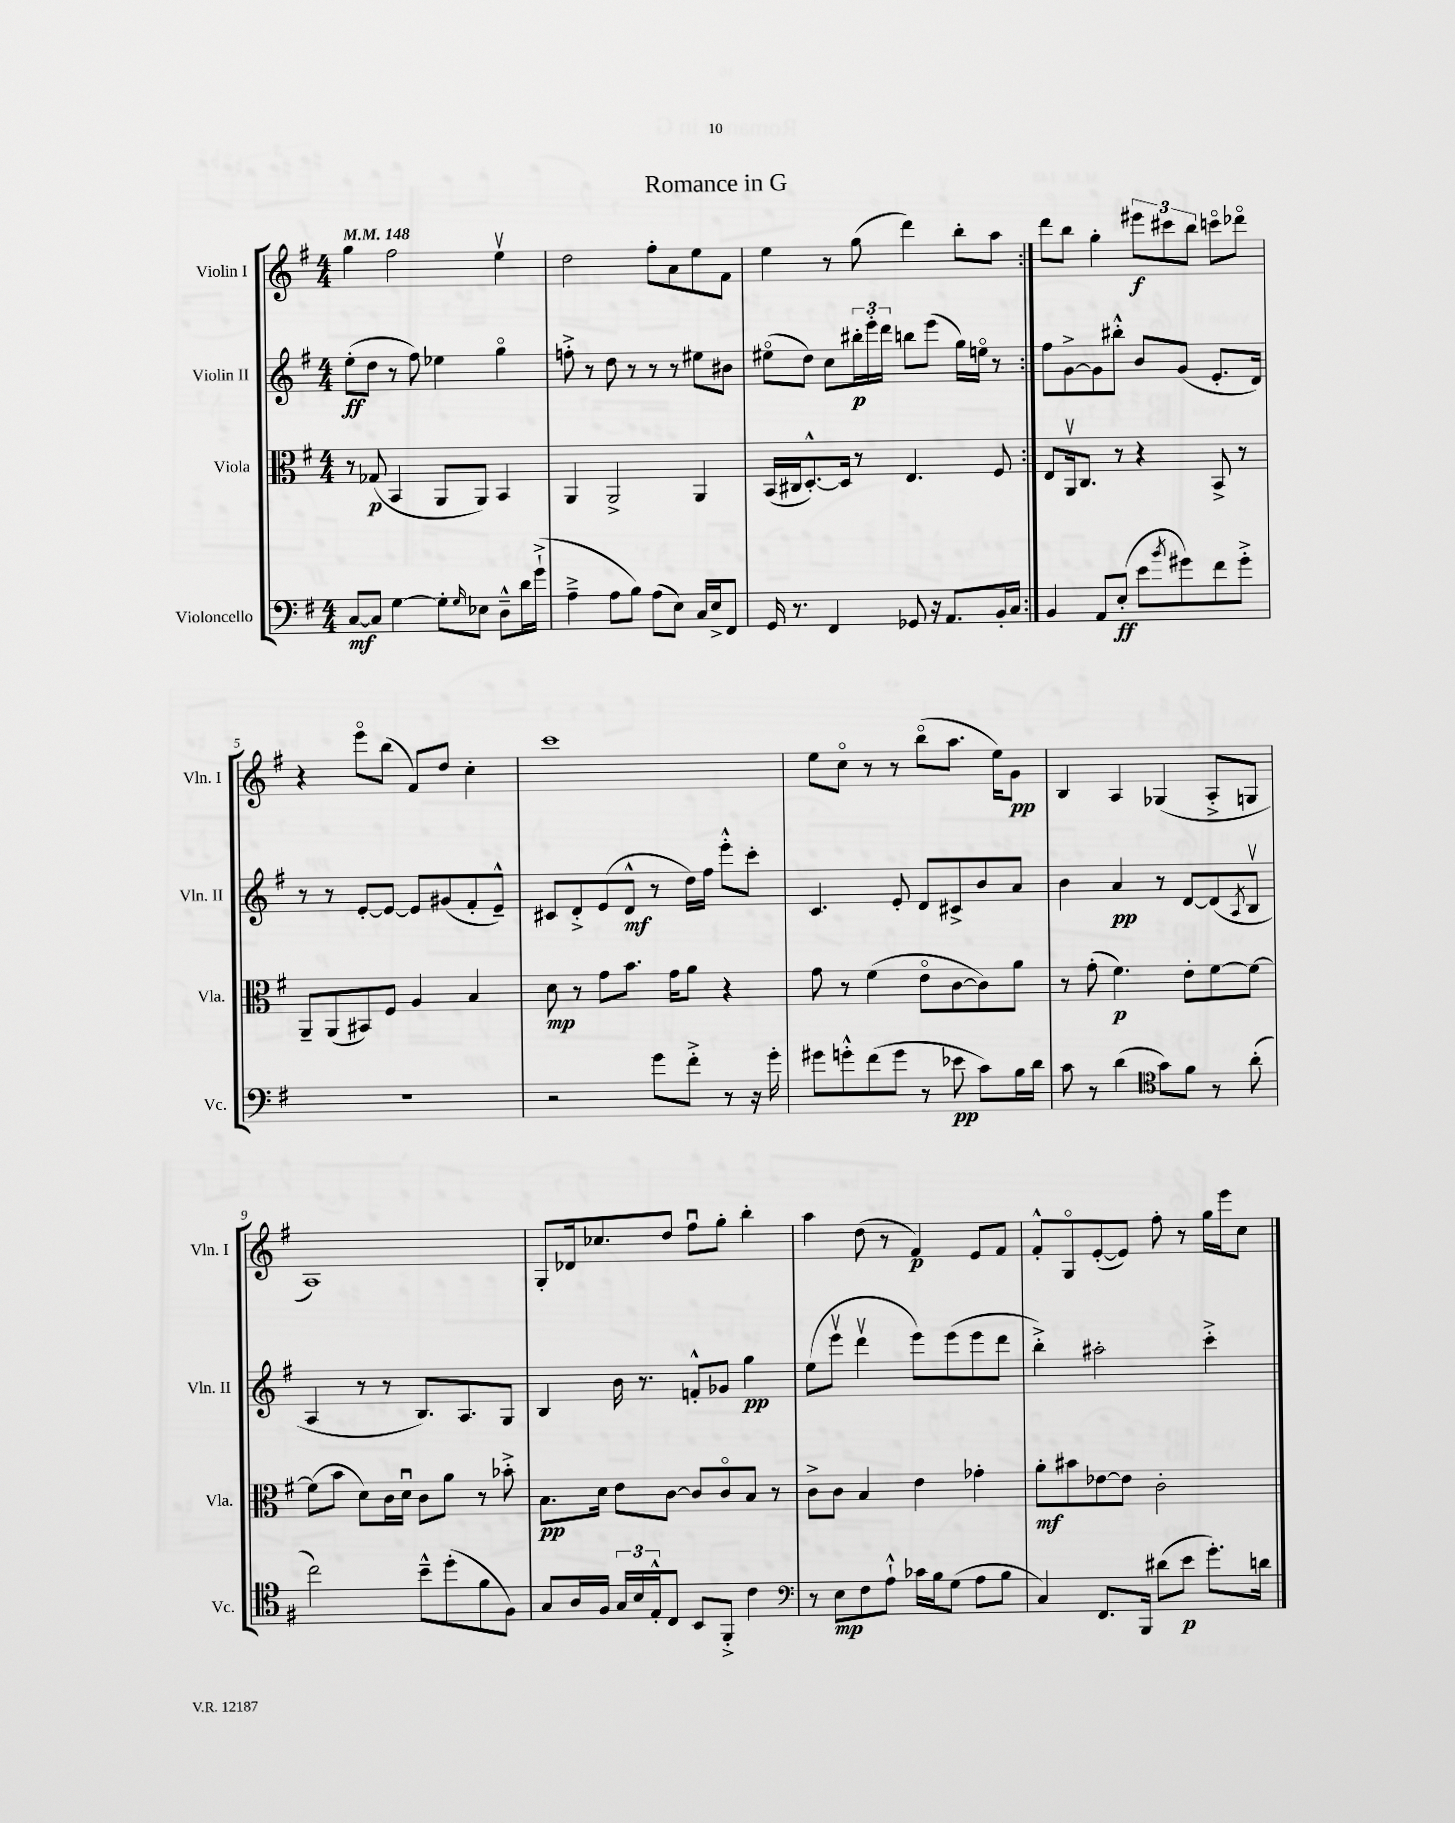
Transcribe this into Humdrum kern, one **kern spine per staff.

**kern	**kern	**kern	**kern
*staff4	*staff3	*staff2	*staff1
*clefF4	*clefC3	*clefG2	*clefG2
*k[f#]	*k[f#]	*k[f#]	*k[f#]
*M4/4	*M4/4	*M4/4	*M4/4
*MM148	*MM148	*MM148	*MM148
[8C/L	8r	(8ee'\L	4gg\
8C/]J	(8G-/	8dd\J	.
[4G\	4BB/	8r	2ff#\
.	.	8ff#\)	.
8G'\]L	8AA/L	4ee-\	.
16qqG/	.	.	.
8E-\J	8AA/J)	.	.
8D~^^\L	4BB/	4ggo\	4eev\
16d\L	.	.	.
(16g`^\JJ	.	.	.
=	=	=	=
4A~^\	4AA/	8ff'^\	2dd\
.	.	8r	.
8A\L	2AA^/	8dd\	.
8B\J)	.	8r	.
(8A\L	.	8r	8ff#'\L
8E\J)	.	8r	8a\
16C/LL	4AA/	8ee#\L	8ee\
16E^/J	.	.	.
8FF#/J	.	8b#\J	8f#\J
=	=	=	=
16GG/	(16BB/LL	(8ee#o\L	4ee\
8.r	16C#/J	.	.
.	[8.D'^^/)	8dd\J)	.
4FF#/	.	8cc\L	8r
.	16D/]Jk	.	.
.	8r	24bb#'\L	(8gg\
.	.	24eee'\	.
.	.	24ddd\JJ	.
8GG-/	4.E/	8bb\L	4ddd\)
16r	.	(8eee\J	.
8.AA/L	.	.	.
.	.	16gg\LL)	8bb'\L
.	.	16eeo\JJ	.
16BB'/L	8F#/	8r	8aa\J
16C/JJ	.	.	.
=:|!	=:|!	=:|!	=:|!
4BB/	8E/L	8ff#\L	8ddd\L
.	16AAv/k	[8g^\	8bb\J
.	8.C/J	.	.
8AA/L	.	8g\]	4gg'\
(8E'/J	8r	8bb#'^^\J	.
8e\L	4r	8b/L	12eee#\L
.	.	.	12ccc#\
8qb/	.	.	.
8g#\)	.	(8g/J	.
.	.	.	12bb\J
8f#\	8BB^/	8.e'/L	8ccco\L
8g#'^\J	8r	.	8ddd-o\J
.	.	16d/Jk)	.
=	=	=	=
1r	8AA~/L	8r	4r
.	(8AA/	8r	.
.	8BB#/)	[8e'/L	8eeeo\L
.	8F#/J	8e/_J	(8bb\J
.	4A/	8e/]L	8f#/L)
.	.	(8g#/	8dd/J
.	4B/	8f#'/	4cc'\
.	.	8e~^^/J)	.
=	=	=	=
2r	8d\	8c#/L	1ccc
.	8r	8d'^/	.
.	8g\L	(8e/	.
.	8.b\J	8d^^/J	.
8g\L	.	8r	.
.	16g\LK	.	.
8f#'^\J	8a\J	16dd\LL)	.
.	.	16ff#\JJ	.
8r	4r	8eee'^^\L	.
16r	.	8ccc'\J	.
16g'\	.	.	.
=	=	=	=
8g#\L	8g\	4.c/	8ee\L
8g'^^\	8r	.	8cco\J
(8f#\	(4f#\	.	8r
8g\J	.	8e'/	8r
8r	8eo\L	8d/L	(8bbo\L
8e-\	[8c\	8c#^/	8.aa\J
8c\L)	8c\])	8b/	.
.	.	.	16ee\LK)
16B\L	8a\J	8a/J	8g\J
16d\JJ	.	.	.
=	=	=	=
8c\	8r	4b\	4B/
8r	(8g'\	.	.
(4d\	4.f#\)	4a/	4A/
*clefC4	*	*	*
8g\L)	.	8r	(4G-/
8f#\J	8e'\L	[8d/L	.
8r	[8f#\	(8d/]	8A'^/L
.	.	8qA/	.
(8a'\	8f#\_J	8Bv/J	8G/J
=	=	=	=
2cc\)	(8f#\]L	4A/	1A)
.	8b\J	.	.
.	8d\L)	8r	.
.	16c\L	8r	.
.	16du\JJ	.	.
8b~^^\L	8c\L	8.B/L)	.
(8dd'\	8a\J	.	.
.	.	8.A/	.
8f#\	8r	.	.
8F#\J)	8b-'^\	8G/J	.
=	=	=	=
8G/L	8.B\L	4B/	8G'/L
16A/L	.	.	16d-/k
16F#/JJ	16d\Jk	.	8.cc-/
24G/LL	8e\L	16b\	.
24B/	.	.	.
.	.	8.r	.
24E'^^/J	.	.	.
8C/J	[8c\J	.	8dd/J
8BB/L	8c/]L	8f'^^/L	8ff#u\L
8FF#'^/J	8co/	8g-/J	8gg'\J
4c\	8B/J	4gg\	4bb'\
.	8r	.	.
=	=	=	=
*clefF4	*	*	*
8r	8c^\L	(8ee\L	4aa\
8E\L	8c\J	8eeev\J	.
8F#\	4B/	4dddv\	(8dd\
8A`^^\J	.	.	8r
16c-\LL	4e\	8eee\L)	4f#/)
16B\J	.	.	.
(8G\J	.	(8eee\	.
8A\L	4g-'\	8eee\	8e/L
8B\J	.	8ddd\J	8f#/J
=	=	=	=
4C/)	8a'\L	4bb'^\)	8f#'^^/L
.	8b#\	.	8Go/
8.FF#/L	[8e-\	2aa#'\	([8e'/
.	8e-\]J	.	8e/]J)
16BBB/Jk	.	.	.
(8d#\L	2c'\	.	8ff#'\
8e\J	.	.	8r
8.g'\L)	.	4ccc'^\	16gg\LL
.	.	.	16eee\J
.	.	.	8cc\J
16d\Jk	.	.	.
==	==	==	==
*-	*-	*-	*-
